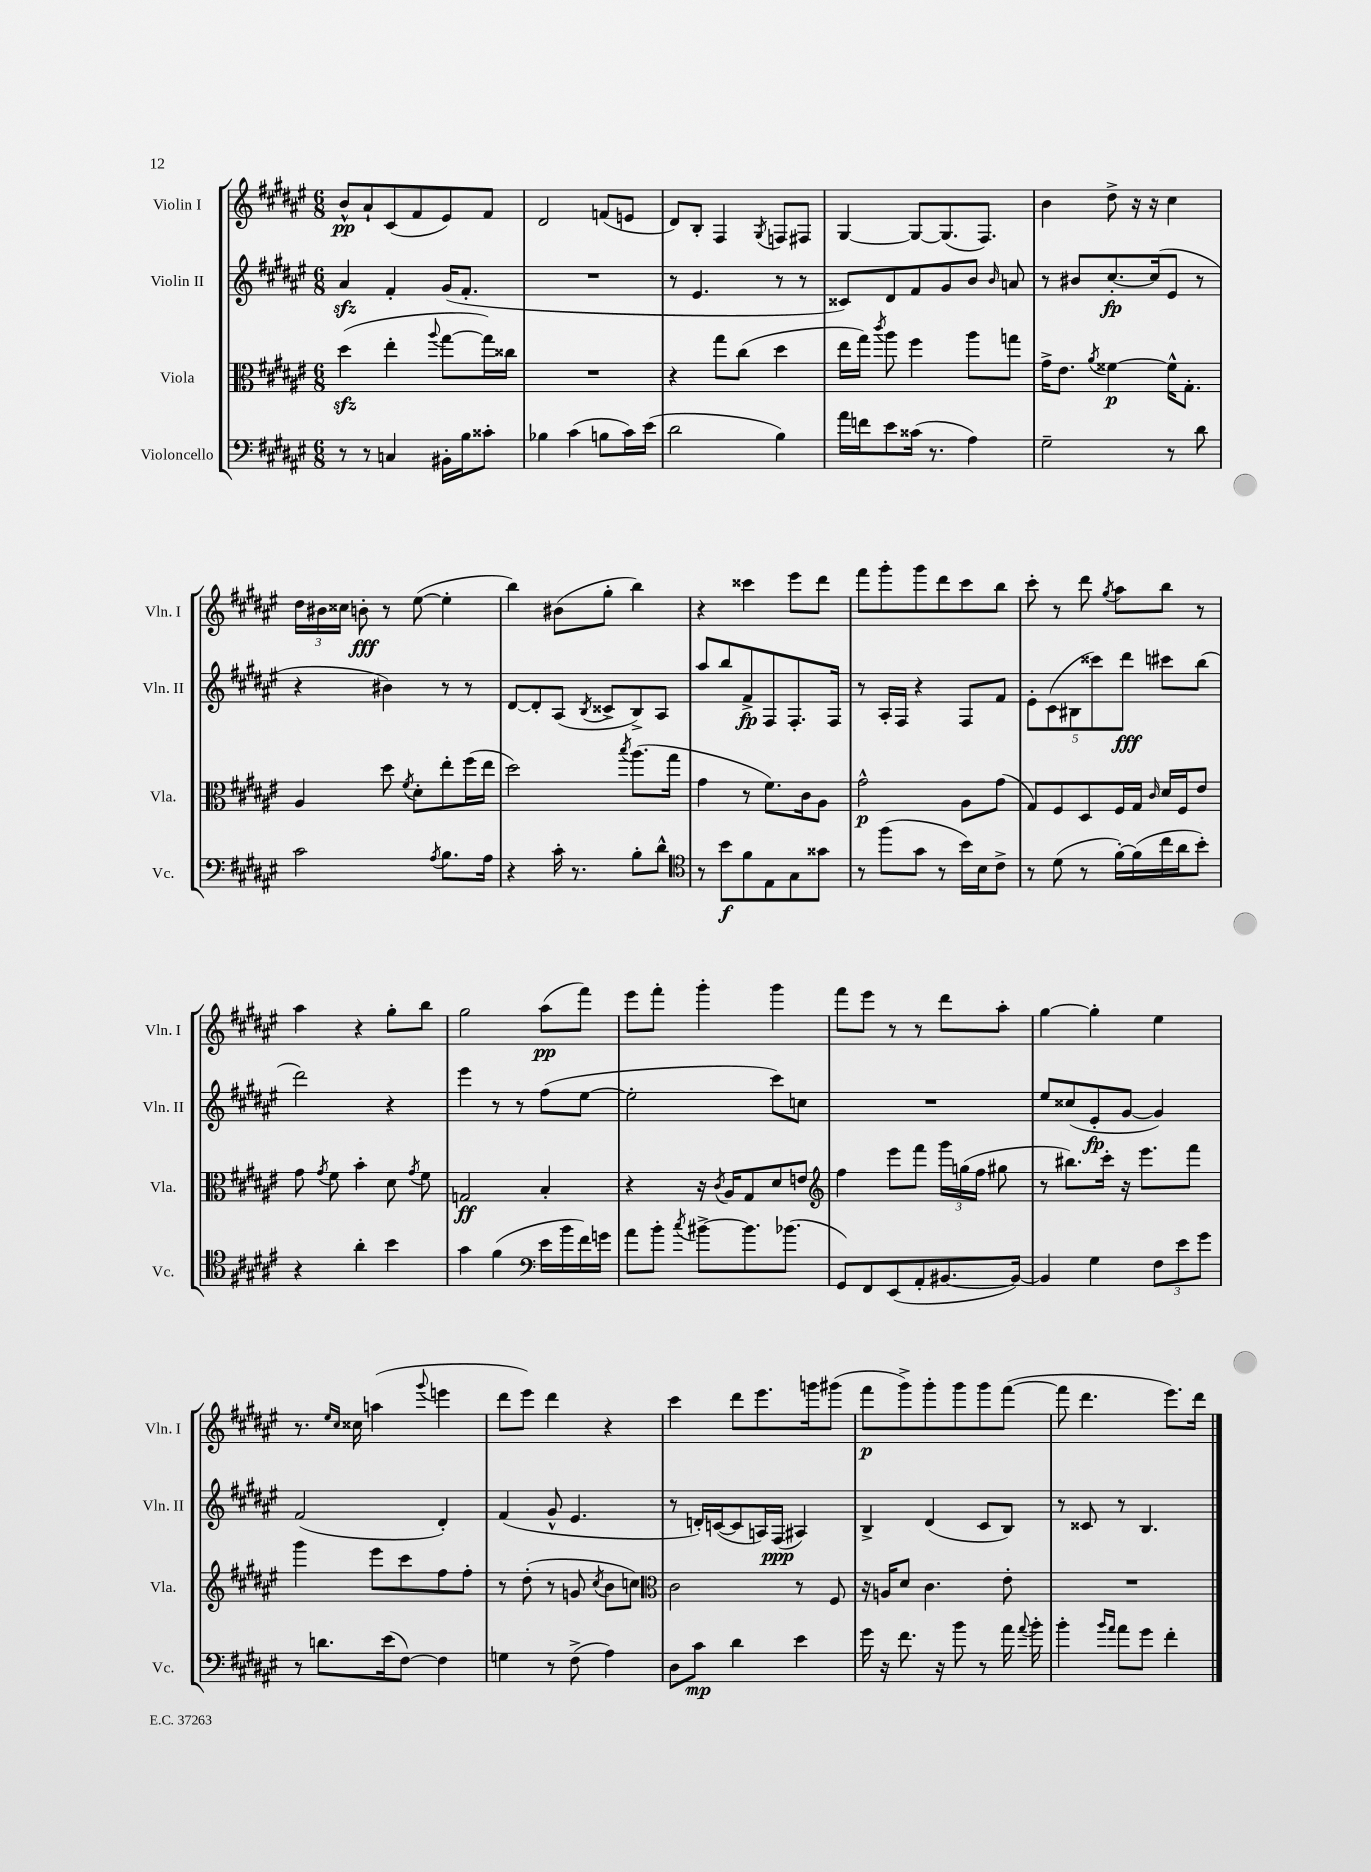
<<
\new StaffGroup <<
\new Staff = "s0" \with { instrumentName = "Violin I" shortInstrumentName = "Vln. I" } {
    \clef treble \key fis \major \numericTimeSignature \time 6/8
    \autoBeamOff b'8[-^\pp ais'8-! cis'8( fis'8 eis'8) fis'8] |
    dis'2 f'8[( e'8] |
    dis'8[) b8]-. fis4 \acciaccatura { gis8 } f8[ fis8] |
    gis4~ gis8[~ gis8.( fis8.]) |
    b'4 dis''8-> r16 r16 cis''4 |
    \tuplet 3/2 { dis''16[ bis'16 cisis''16] } b'8-.\fff r8 eis''8~( eis''4-. |
    b''4) bis'8[( gis''8]-. b''4) |
    r4 cisis'''4 eis'''8[ dis'''8] |
    fis'''8[ gis'''8-. gis'''8 dis'''8 cis'''8 b''8] |
    cis'''8-. r8 dis'''8 \acciaccatura { gis''8 } ais''8[ b''8] r8 |
    ais''4 r4 gis''8[-. b''8] |
    gis''2 ais''8[\pp( fis'''8]) |
    eis'''8[ fis'''8]-. gis'''4-. gis'''4 |
    fis'''8[ eis'''8] r8 r8 dis'''8[ ais''8]-. |
    gis''4~ gis''4-. eis''4 |
    r8. \grace { eis''16[ cis''16] } cisis''16 a''4( \appoggiatura { gis'''8 } e'''4 |
    dis'''8[ eis'''8]) dis'''4 r4 |
    cis'''4 dis'''8[ eis'''8. g'''16 gis'''8]( |
    fis'''8[\p gis'''8->) gis'''8-. gis'''8 gis'''8 fis'''8]~( |
    fis'''8 dis'''4. eis'''8.[) dis'''16] \bar "|." |
}
\new Staff = "s1" \with { instrumentName = "Violin II" shortInstrumentName = "Vln. II" } {
    \clef treble \key fis \major \numericTimeSignature \time 6/8
    \autoBeamOff ais'4\sfz fis'4-. gis'16[( fis'8.]-. |
    R2. |
    r8 eis'4. r8 r8 |
    cisis'8[) dis'8 fis'8 gis'8 b'8] \grace { b'16 } a'8 |
    r8 bis'8[ cis''8.~-.\fp cis''16( eis'8] r8 |
    r4 bis'4) r8 r8 |
    dis'8[~ dis'8-. ais8]( \acciaccatura { b8 } cisis'8[-> b8->) ais8] |
    ais''8[ b''8 fis'8->\fp fis8 fis8.-. fis16] |
    r8 ais16[-. fis16] r4 fis8[ fis'8] |
    \tuplet 5/4 { eis'8[-. cis'8( bis8 cisis'''8) dis'''8]\fff } cis'''8[ b''8]( |
    dis'''2) r4 |
    eis'''4 r8 r8 fis''8[( eis''8]~ |
    eis''2-. cis'''8[) c''8] |
    R2. |
    eis''8[ cisis''8( eis'8-.\fp gis'8]~ gis'4) |
    fis'2( dis'4-.) |
    fis'4( gis'8-^ eis'4. |
    r8 d'16[-.) c'16~( c'8 a16) fis16]\ppp( ais4) |
    b4-> dis'4( cis'8[ b8]) |
    r8 cisis'8 r8 b4. \bar "|." |
}
\new Staff = "s2" \with { instrumentName = "Viola" shortInstrumentName = "Vla." } {
    \clef alto \key fis \major \numericTimeSignature \time 6/8
    \autoBeamOff dis''4\sfz( eis''4-. \appoggiatura { ais''8 } gis''8[~ gis''16) cisis''16] |
    R2. |
    r4 gis''8[ cis''8]( dis''4 |
    eis''16[ gis''16]) \acciaccatura { cis'''8 } ais''8 fis''4 ais''8[ g''8] |
    gis'16[-> eis'8.] \acciaccatura { ais'8 } fisis'4~\p fisis'16[-^ gis8.]-. |
    ais4 dis''8 \acciaccatura { fis'8 } dis'8[-. eis''8-. fis''16( eis''16] |
    dis''2) \acciaccatura { b''8 } ais''8.[( gis''16] |
    gis'4 r8 fis'8.[) cis'16 ais8] |
    gis'2-^\p ais8[ gis'8]( |
    gis8[) fis8 dis8 fis16 gis16] \grace { cis'16 } dis'16[ fis16 eis'8] |
    gis'8 \acciaccatura { gis'8 } fis'8 b'4-. dis'8 \acciaccatura { gis'8 } fis'8 |
    g2\ff b4-. |
    r4 r16 \acciaccatura { cis'8 } ais16[ gis8 dis'8 e'8] |
    \clef treble fis''4 eis'''8[ fis'''8] \tuplet 3/2 { gis'''16[ g''16( fis''16] } gis''8 |
    r8 bis''8.[) cis'''16]-. r16 eis'''8.[ fis'''8] |
    gis'''4 eis'''8[ cis'''8 fis''8 fis''8]-. |
    r8 dis''8-.( r8 g'8 \acciaccatura { cis''8 } b'8[ c''8]) |
    \clef alto cis'2 r8 fis8 |
    r16 a16[ dis'8] cis'4. eis'8-. |
    R2. \bar "|." |
}
\new Staff = "s3" \with { instrumentName = "Violoncello" shortInstrumentName = "Vc." } {
    \clef bass \key fis \major \numericTimeSignature \time 6/8
    \autoBeamOff r8 r8 c4 bis,16[-. b16 cisis'8]-. |
    bes4 cis'4( b8[ cis'16) eis'16]( |
    dis'2 b4) |
    ais'16[ f'16 eis'8 cisis'16]( r8. ais4) |
    gis2-- r8 dis'8 |
    cis'2 \acciaccatura { ais8 } b8.[ ais16] |
    r4 cis'16-. r8. b8[-. dis'8]-^ |
    \clef tenor r8 b'8[\f fis'8 eis8 gis8 gisis'8] |
    r8 fis''8[( gis'8] r8 b'16[) b16 cis'8]-> |
    r8 dis'8( r8 fis'16[~-.) fis'16( cis''16 ais'16 b'8]-.) |
    r4 ais'4-. b'4 |
    gis'4 fis'4( \clef bass eis'16[ b'16 fis'16) g'16] |
    ais'8[ b'8]-. \acciaccatura { cis''8 } bis'8[~-> bis'8. bes'8.]( |
    gis,8[) fis,8 eis,8( ais,8-. bis,8.~ bis,16]~) |
    bis,4 gis4 \tuplet 3/2 { fis8[ eis'8 gis'8] } |
    r8 d'8.[ eis'16( fis8]~) fis4 |
    g4 r8 fis8->( ais4) |
    dis8[ cis'8]\mp dis'4 eis'4 |
    gis'16 r16 fis'8. r16 b'8 r8 ais'16 \appoggiatura { ais'8 } b'16-. |
    b'4-. \grace { b'16[ ais'16] } ais'8[ gis'8] fis'4-. \bar "|." |
}
>>
>>
\layout { \context { \Score \remove "Bar_number_engraver" } }
